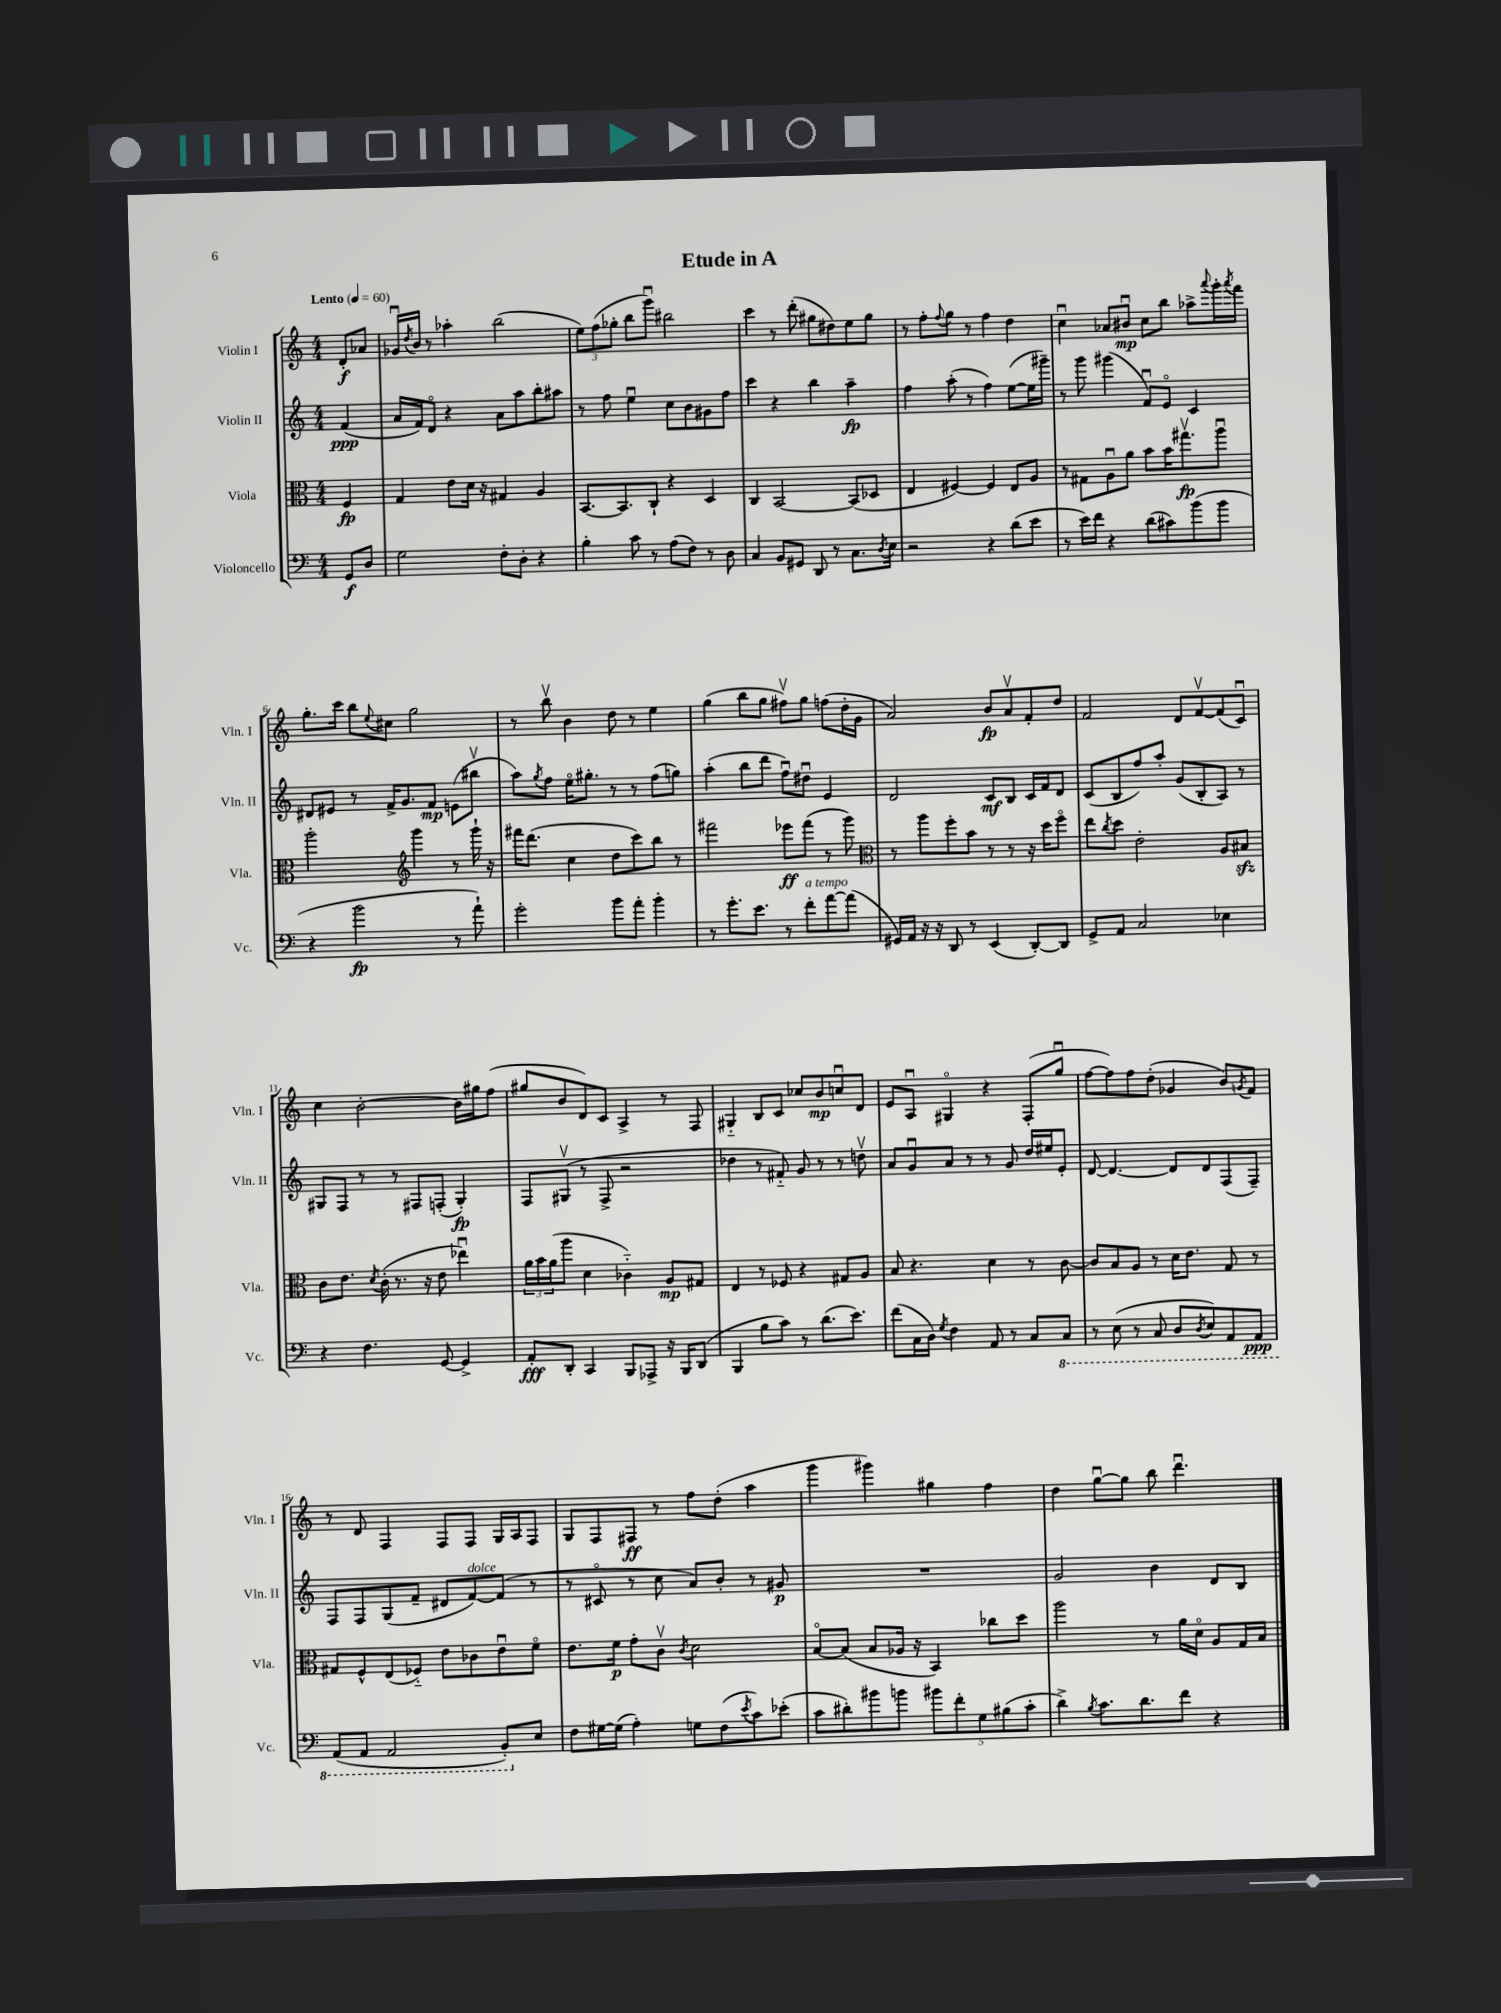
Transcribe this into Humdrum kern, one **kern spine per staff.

**kern	**dynam	**kern	**dynam	**kern	**dynam	**kern	**dynam
*part4	*part4	*part3	*part3	*part2	*part2	*part1	*part1
*staff4	*staff4	*staff3	*staff3	*staff2	*staff2	*staff1	*staff1
*I"Violoncello	*	*I"Viola	*	*I"Violin II	*	*I"Violin I	*
*I'Vc.	*	*I'Vla.	*	*I'Vln. II	*	*I'Vln. I	*
*clefF4	*	*clefC3	*	*clefG2	*	*clefG2	*
*k[]	*	*k[]	*	*k[]	*	*k[]	*
*M4/4	*	*M4/4	*	*M4/4	*	*M4/4	*
*MM60	*	*MM60	*	*MM60	*	*MM60	*
=	=	=	=	=	=	=	=
!	!	!	!	!	!	!LO:TX:a:B:t=Lento	!
8GG/L	f	4F/	fp	(4f/	ppp	8d'/L	f
8D/J	.	.	.	.	.	8a-X/J	.
=1	=1	=1	=1	=1	=1	=1	=1
2G\	.	4G/	.	16a/LL	.	16g-Xu/LL	.
.	.	.	.	.	.	8qdd/	.
.	.	.	.	16f/J)	.	16b/JJ	.
.	.	.	.	8d/J	.	8r	.
.	.	8e\L	.	4r	.	4aa-X'\	.
.	.	16d\Jk	.	.	.	.	.
.	.	16r	.	.	.	.	.
8F'\L	.	4G#X/	.	8a\L	.	(2bb\	.
8D'\J	.	.	.	8aa\	.	.	.
4r	.	4A/	.	8bb'\	.	.	.
.	.	.	.	8aa#X\J	.	.	.
=2	=2	=2	=2	=2	=2	=2	=2
4B'\	.	[8.BB/L	.	8r	.	12ee\L)	.
.	.	.	.	.	.	(12ff\	.
.	.	.	.	8ff\	.	.	.
.	.	.	.	.	.	12gg-X'\J	.
.	.	8.BB/]	.	.	.	.	.
8c\	.	.	.	4eeu\	.	8bb\L	.
8r	.	8C`/J	.	.	.	8gggu\J)	.
(8A\L	.	4r	.	8cc\L	.	2bb#X\	.
8F\J)	.	.	.	8b\	.	.	.
8r	.	4D/	.	8g#X\	.	.	.
8D\	.	.	.	8ff\J	.	.	.
=3	=3	=3	=3	=3	=3	=3	=3
4C/	.	4C/	.	4ccc\	.	4ccc\	.
8BB/L	.	[2BB/	.	4r	.	8r	.
8GG#X/J	.	.	.	.	.	(8ddd'\	.
8DD/	.	.	.	4bb\	.	8gg#X\L	.
8r	.	.	.	.	.	8dd#X\)	.
8.C\L	.	(8BB/L]	.	4aa~\	fp	8ee\	.
.	.	8D-X/J	.	.	.	8gg#\J	.
8qD/	.	.	.	.	.	.	.
16E\Jk	.	.	.	.	.	.	.
=4	=4	=4	=4	=4	=4	=4	=4
2r	.	4E/	.	4ff\	.	8r	.
.	.	.	.	.	.	8ff'\L	.
.	.	.	.	.	.	8qqff/	.
.	.	[4F#X/)	.	(8aa'\	.	8gg\J	.
.	.	.	.	8r	.	8r	.
4r	.	4F#/]	.	4ff\)	.	4ff\	.
(8d\L	.	8E/L	.	([8ee\L	.	4dd\	.
8e\J	.	8A/J	.	16ee\L]	.	.	.
.	.	.	.	16ggg#X~\JJ)	.	.	.
=5	=5	=5	=5	=5	=5	=5	=5
8r	.	8r	.	8r	.	4ccu\	.
16e\LL)	.	8G#X\L	.	8ggg\	.	.	.
16f\JJ	.	.	.	.	.	.	.
4r	.	8Au\	.	(4ggg#X\	.	8a-X/L	.
.	.	8a\J	.	.	.	8b#Xu/J	mp
(8d\L	.	8b\L	.	8fu/L)	.	8cc\L	.
8c#X\)	.	16b\K	.	8e/J	.	8bb\J	.
.	.	8.gg#Xv\	fp	.	.	.	.
(8b\	.	.	.	4c/	.	8aa-X^\L	.
.	.	.	.	.	.	8qqaaa/	.
8b\J	.	8aau\J	.	.	.	16ggg'\L	.
.	.	.	.	.	.	8qaaa/	.
.	.	.	.	.	.	16fff\JJ	.
!!LO:LB:g=z
=6	=6	=6	=6	=6	=6	=6	=6
4r	.	2aa'\	.	8d#X/L	.	8.gg'\L	.
.	.	.	.	8e#X/J	.	.	.
.	.	.	.	.	.	16ccc\Jk	.
2b\	fp	.	.	8r	.	8bb\L	.
.	.	.	.	.	.	8qqee/	.
.	.	.	.	16f^/KL	.	8cc#X\J	.
.	.	.	.	8.g/	.	.	.
*	*	*clefG2	*	*	*	*	*
.	.	4ggg\	.	.	.	2gg\	.
.	.	.	.	8f/J	mp	.	.
8r	.	8r	.	(8en\L	.	.	.
8a`\)	.	16ggg`\	.	8bb#Xv\J	.	.	.
.	.	16r	.	.	.	.	.
=7	=7	=7	=7	=7	=7	=7	=7
2g'\	.	16fff#X\KL	.	8aa\L)	.	8r	.
.	.	(8.ddd\J	.	.	.	.	.
.	.	.	.	8qgg/	.	.	.
.	.	.	.	8ff\J	.	8bbv\	.
.	.	4cc\	.	16ee\KL	.	4b\	.
.	.	.	.	8.gg#X'\J	.	.	.
8b\L	.	8dd\L	.	8r	.	8dd\	.
8a'\J	.	8ccc\)	.	8r	.	8r	.
4b'\	.	8bb\J	.	(8ff\L	.	4ee\	.
.	.	8r	.	8ggn\J)	.	.	.
=8	=8	=8	=8	=8	=8	=8	=8
8r	.	2fff#X\	.	(4aa'\	.	(4gg\	.
8.g'\L	.	.	.	.	.	.	.
.	.	.	.	8bb\L	.	8bb\L	.
8.e\J	.	.	.	.	.	.	.
.	.	.	.	8ddd\J	.	8gg\J	.
8r	.	8eee-X\L	ff	8ffu\L)	.	8ff#Xv\L)	.
!LO:TX:a:i:t=a tempo	!	!	!	!	!	!	!
8f'\L	.	(8fff#\J	.	8dd#Xu\J	.	8gg\J	.
[8a\	.	8r	.	4e/	.	(8ffn\L	.
(8a\J]	.	8ggg\)	.	.	.	16dd'\L	.
.	.	.	.	.	.	16g\JJ	.
=9	=9	=9	=9	=9	=9	=9	=9
*	*	*clefC3	*	*	*	*	*
16GG#X/LL)	.	8r	.	2d/	.	2a/)	.
16AA/JJ	.	.	.	.	.	.	.
16r	.	8aa\L	.	.	.	.	.
16r	.	.	.	.	.	.	.
8DD/	.	8ff'\	.	.	.	.	.
8r	.	8b\J	.	.	.	.	.
(4EE/	.	8r	.	8c/L	mf	8b/L	fp
.	.	8r	.	8B/J	.	8av/	.
[8DD'/L)	.	16r	.	16c/LL	.	8f'/	.
.	.	16dd\KL	.	16f/J	.	.	.
8DD/J]	.	8ff\J	.	8d/J	.	8dd/J	.
=10	=10	=10	=10	=10	=10	=10	=10
8GG^/L	.	8ee\L	.	(8c/L	.	2f/	.
.	.	8qcc/	.	.	.	.	.
8AA/J	.	8dd\J	.	8B/	.	.	.
2C/	.	2e'\	.	8ff/)	.	.	.
.	.	.	.	8aa'/J	.	.	.
.	.	.	.	(8g/L	.	8d/L	.
.	.	.	.	8B'/	.	[8fv/	.
4E-X\	.	8A/L	.	8A/J)	.	(8f/]	.
.	.	8B#Xzz/J	.	8r	.	8cu/J)	.
!!LO:LB:g=z
=11	=11	=11	=11	=11	=11	=11	=11
4r	.	8c\L	.	8G#X/L	.	4cc\	.
.	.	8.e\J	.	8F/J	.	.	.
4.F\	.	.	.	8r	.	[2b'\	.
.	.	8qd/	.	.	.	.	.
.	.	(16c'\	.	.	.	.	.
.	.	8.r	.	8r	.	.	.
.	.	.	.	8F#X/L	.	.	.
.	.	16r	.	.	.	.	.
[8GG/	.	8e\	.	(8Fn'/J	.	.	.
4GG^/]	.	4ee-Xu\)	.	4G#'/)	fp	16b\LL]	.
.	.	.	.	.	.	16gg#X\J	.
.	.	.	.	.	.	(8ff\J	.
=12	=12	=12	=12	=12	=12	=12	=12
8AA'/L	fff	24a\LL	.	8F/L	.	8gg#X/L	.
.	.	24b\	.	.	.	.	.
.	.	(24a\J	.	.	.	.	.
8DD'/J	.	8aa\J	.	(8G#Xv/J	.	8b/	.
4CC/	.	4d\	.	8r	.	8d/)	.
.	.	.	.	8F^/	.	8c/J	.
8BBB/L	.	4c-X\)	.	2r	.	4A^/	.
8AAA-X^/J	.	.	.	.	.	.	.
16r	.	8A/L	mp	.	.	8r	.
16BBB/KL	.	.	.	.	.	.	.
(8DD/J	.	8G#X/J	.	.	.	8F/	.
=13	=13	=13	=13	=13	=13	=13	=13
4BBB/	.	4E/	.	4dd-X\	.	4G#X/	.
8B\L	.	8r	.	8r	.	8B/L	.
8c\J)	.	8F-X/	.	8f#X/)	.	8c/J	.
8r	.	4r	.	8g/	.	8cc-X/L	.
(8.d\L	.	.	.	8r	.	8b/	mp
.	.	8G#X/L	.	8r	.	8ccnu/	.
8.e\J)	.	.	.	.	.	.	.
.	.	8A/J	.	8ddnv\	.	8d/J	.
=14	=14	=14	=14	=14	=14	=14	=14
(8f\L	.	8B/	.	8a/L	.	8e/L	.
16C\L	.	4.r	.	8gu/	.	8Au/J	.
16D\JJ)	.	.	.	.	.	.	.
8qG/	.	.	.	.	.	.	.
4F\	.	.	.	8a/J	.	4G#X/	.
.	.	.	.	8r	.	.	.
8AA/	.	4d\	.	8r	.	4r	.
8r	.	.	.	8g/	.	.	.
8C/L	.	8r	.	16dd/LL	.	(8F'/L	.
.	.	.	.	16ee#X/J	.	.	.
*8ba	*	*	*	*	*	*	*
8CC/J	.	[8c\	.	8e'/J	.	8ggu/J	.
=15	=15	=15	=15	=15	=15	=15	=15
8r	.	8c/L]	.	[8d/	.	[8ff\L	.
(8EE\	.	8B/	.	4.d/_	.	8ff\])	.
8r	.	8A/J	.	.	.	8ff\	.
8CC/	.	8r	.	.	.	(8dd'\J	.
8DD/L	.	16d\KL	.	8d/L]	.	4g-X/	.
.	.	8.e\J	.	.	.	.	.
8qDD/	.	.	.	.	.	.	.
8EE/)	.	.	.	8d/	.	.	.
8AAA/	.	8G/	.	(8F/	.	8b/L)	.
.	.	.	.	.	.	8qgn/	.
8AAA/J	ppp	8r	.	8F~/J)	.	8f/J	.
!!LO:LB:g=z
=16	=16	=16	=16	=16	=16	=16	=16
(8AAA/L	.	8G#X/L	.	8F/L	.	8r	.
8AAA/J	.	8F^^/	.	8F/	.	8d/	.
2AAA/	.	(8E/	.	(8G/	.	4F/	.
.	.	8F-X/J)	.	8f~/J	.	.	.
.	.	8e\L	.	8d#X/L	.	8F/L	.
!	!	!	!	!LO:TX:a:i:t=dolce	!	!	!
.	.	8c-X\	.	[8f/)	.	8F/J	.
8BBB'/L)	.	8eu\	.	(8f/J]	.	16G/LL	.
.	.	.	.	.	.	16A/J	.
*X8ba	*	*	*	*	*	*	*
8E/J	.	8f\J	.	8r	.	8F/J	.
=17	=17	=17	=17	=17	=17	=17	=17
8F\L	.	8.e\L	.	8r	.	8G/L	.
[16G#X\L	.	.	.	8c#X/	.	8F/	.
(16G#\JJ]	.	16f\Jk	p	.	.	.	.
4A'\)	.	8g'\L	.	8r	.	8F#X/J	ff
.	.	8cv\J	.	8cc\	.	8r	.
.	.	8qc/	.	.	.	.	.
8Gn\L	.	2d\	.	8a/L)	.	8ff\L	.
(8F\	.	.	.	8b'/J	.	(8dd'\J	.
8qe/	.	.	.	.	.	.	.
8c\)	.	.	.	8r	.	4aa\	.
(8e-X'\J	.	.	.	8g#X/	p	.	.
=18	=18	=18	=18	=18	=18	=18	=18
8c\L	.	[8B/L	.	1r	.	4ggg\	.
8d#X'\)	.	(8B/J]	.	.	.	.	.
8b#X\	.	8B/L	.	.	.	4ggg#X\)	.
8bn\J	.	16A-X/Jk	.	.	.	.	.
.	.	16r	.	.	.	.	.
10b#X\L	.	4BB/)	.	.	.	4gg#X\	.
10f'\	.	.	.	.	.	.	.
10G\	.	.	.	.	.	.	.
.	.	8cc-X\L	.	.	.	4ff\	.
(10B#X\	.	.	.	.	.	.	.
.	.	8dd\J	.	.	.	.	.
10c'\J	.	.	.	.	.	.	.
=19	=19	=19	=19	=19	=19	=19	=19
4d^\)	.	2aa\	.	2g/	.	4dd\	.
8qB/	.	.	.	.	.	.	.
8.c\L	.	.	.	.	.	[8ggu\L	.
.	.	.	.	.	.	8gg\J]	.
8.d\	.	.	.	.	.	.	.
.	.	8r	.	4b\	.	8bb\	.
8f\J	.	16a\LL	.	.	.	4.dddu\	.
.	.	16d\JJ	.	.	.	.	.
4r	.	8A/L	.	8d/L	.	.	.
.	.	16G/L	.	8B/J	.	.	.
.	.	16B/JJ	.	.	.	.	.
==	==	==	==	==	==	==	==
*-	*-	*-	*-	*-	*-	*-	*-
